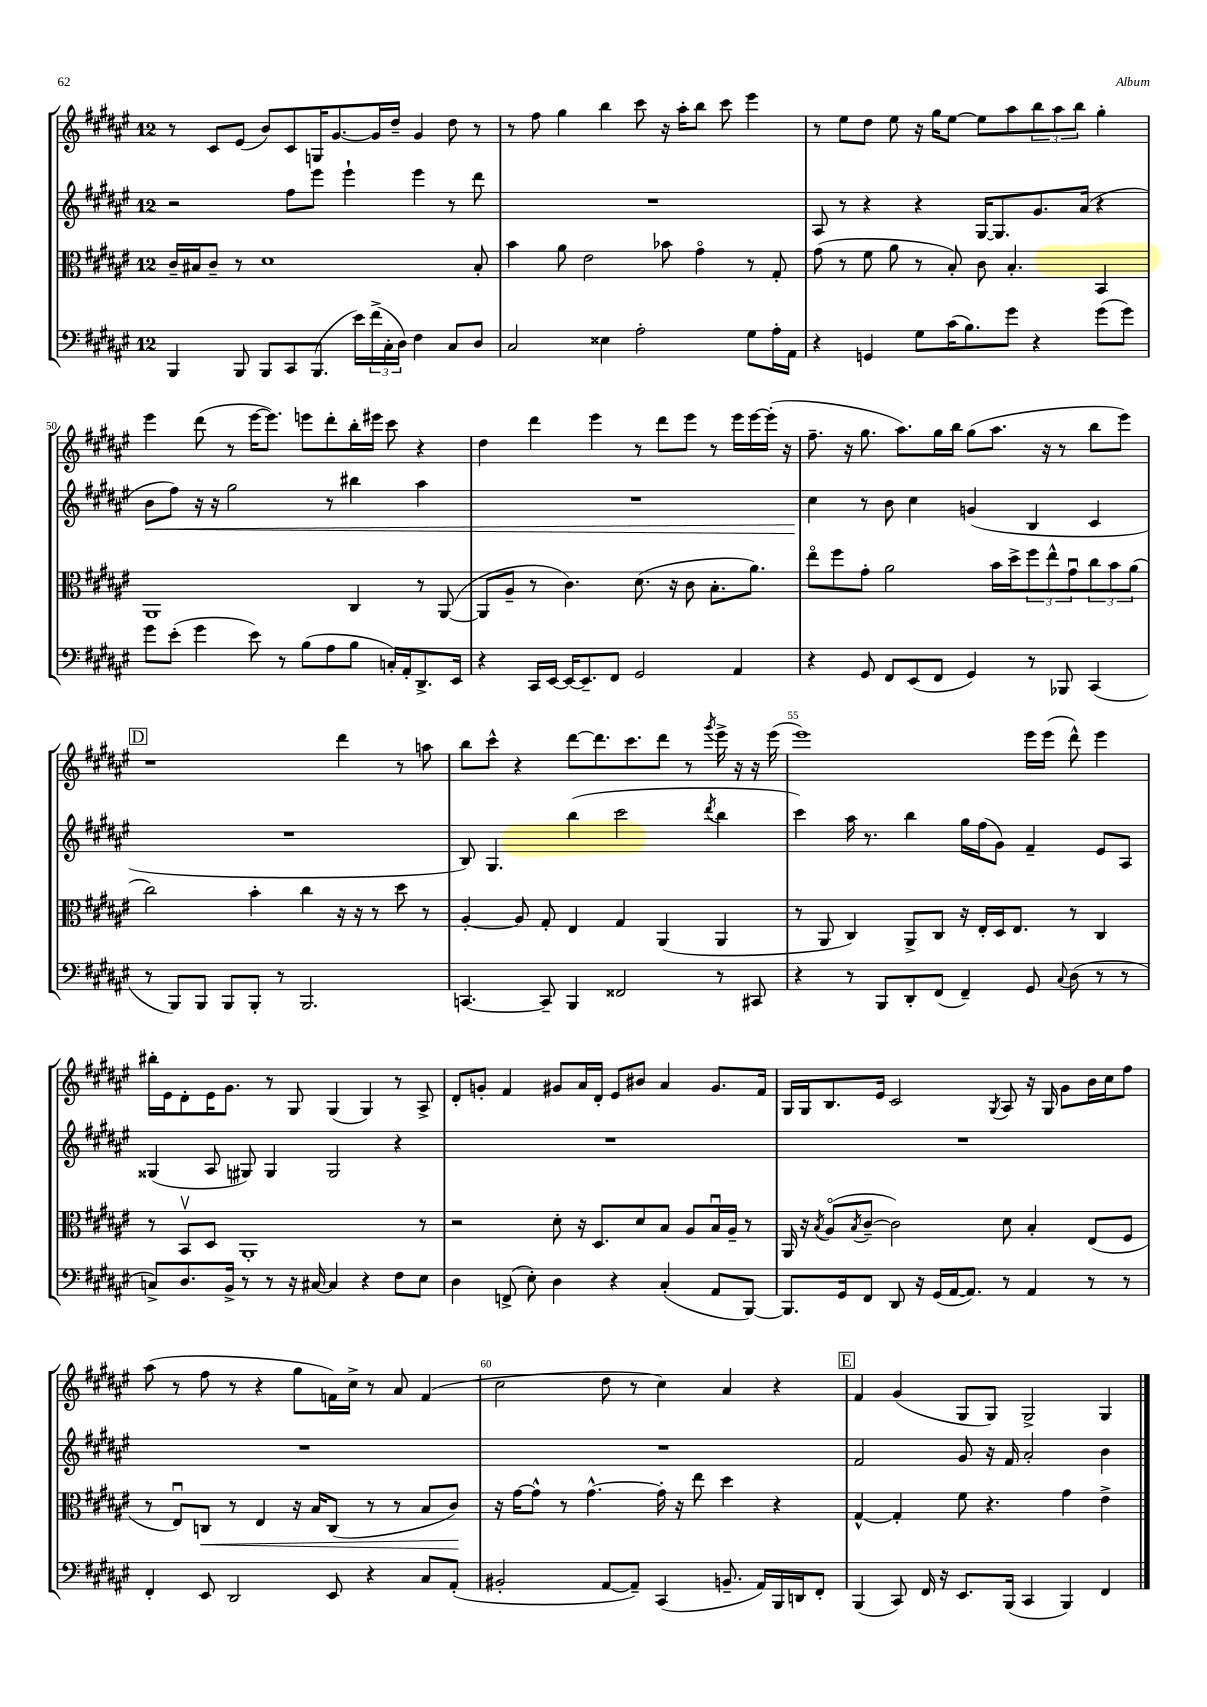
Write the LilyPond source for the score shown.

<<
\new StaffGroup <<
\new Staff = "s0" {
    \clef treble \key fis \major \once \override Staff.TimeSignature.style = #'single-digit \time 12/8
    r8 cis'8 eis'8( b'8) cis'8 g16 gis'8.~ gis'16 dis''16-- gis'4 dis''8 r8 |
    r8 fis''8 gis''4 b''4 cis'''8 r16 ais''16-. b''8 cis'''8 eis'''4 |
    r8 eis''8 dis''8 eis''8 r16 gis''16 eis''8~ eis''8 ais''8 \tuplet 3/2 { b''8 ais''8 b''8 } gis''4-. |
    eis'''4 dis'''8( r8 eis'''16~ eis'''8.) e'''8 dis'''8-. b''16-. eis'''16 cis'''8 r4 |
    dis''4 dis'''4 eis'''4 r8 dis'''8 eis'''8 r8 eis'''16 eis'''16~ eis'''16-.( r16 |
    fis''8.-- r16 gis''8. ais''8.) gis''16 b''16 gis''8( ais''8. r16 r8 b''8 eis'''8) |
    \mark \markup { \box "D" } r1 dis'''4 r8 a''8 |
    b''8 cis'''8-^ r4 dis'''8~ dis'''8. cis'''8. dis'''8 r8 \acciaccatura { gis'''8 } eis'''16-> r16 r16 eis'''16( |
    eis'''1) eis'''16 eis'''16( dis'''8-^) eis'''4 |
    bis''16-. eis'16 dis'8-. eis'16 gis'8. r8 gis8 gis4( gis4) r8 ais8-> |
    dis'8-. g'8-. fis'4 gis'8 ais'16 dis'16-. eis'8 bis'8 ais'4 gis'8. fis'16 |
    gis16 gis16 b8. eis'16 cis'2 \acciaccatura { gis8 } ais8 r16 gis16 gis'8 b'16 cis''16 fis''8 |
    ais''8( r8 fis''8 r8 r4 gis''8 f'16) cis''16-> r8 ais'8 f'4( |
    cis''2 dis''8 r8 cis''4) ais'4 r4 |
    \mark \markup { \box "E" } fis'4 gis'4( gis8 gis8) gis2-> gis4 \bar "|." |
}
\new Staff = "s1" {
    \clef treble \key fis \major \once \override Staff.TimeSignature.style = #'single-digit \time 12/8
    r2 fis''8 eis'''8 eis'''4-! eis'''4 r8 dis'''8 |
    R1. |
    ais8 r8 r4 r4 gis16~ gis8. gis'8. ais'16( r4 |
    b'8\< fis''8) r16 r16 gis''2 r8 bis''4 ais''4 |
    R1. |
    cis''4\! r8 b'8 cis''4 g'4( b4 cis'4 |
    \mark \markup { \box "D" } R1. |
    b8) gis4. b''4( cis'''2 \acciaccatura { dis'''8 } b''4 |
    cis'''4) ais''16 r8. b''4 gis''16 fis''16( gis'8) fis'4-- eis'8 ais8 |
    gisis4( ais8 gis8) gis4 gis2 r4 |
    R1. |
    R1. |
    R1. |
    R1. |
    \mark \markup { \box "E" } fis'2 gis'8 r16 fis'16 ais'2-. b'4 \bar "|." |
}
\new Staff = "s2" {
    \clef alto \key fis \major \once \override Staff.TimeSignature.style = #'single-digit \time 12/8
    cis'16-- bis16 cis'8-- r8 dis'1 bis8-. |
    b'4 ais'8 eis'2 bes'8 gis'4\flageolet r8 gis8-. |
    gis'8( r8 fis'8 ais'8 r8 b8-.) cis'8 b4.-. b,4 |
    ais,1 cis4 r8 ais,8~( |
    ais,8 ais8-- r8 cis'4.) dis'8.( r16 cis'8 b8.-. ais'8.) |
    eis''8\flageolet fis''8 gis'8-. ais'2 b'16 dis''16-> \tuplet 3/2 { fis''8 eis''8-^ gis'8\downbow } \tuplet 3/2 { cis''8 b'8 ais'8( } |
    \mark \markup { \box "D" } cis''2) b'4-. cis''4 r16 r16 r8 dis''8 r8 |
    ais4~-. ais8 gis8-. eis4 gis4 ais,4( ais,4 |
    r8 ais,8 cis4) ais,8-> cis8 r16 eis16-. dis16 eis8. r8 cis4 |
    r8 b,8\upbow dis8 ais,1-. r8 |
    r2 dis'8-. r16 dis8. dis'8 b8 ais8 b16\downbow ais16-- r8 |
    ais,16 r16 \acciaccatura { b8 } ais8\flageolet( \acciaccatura { b8 } cis'8~-- cis'2) dis'8 b4-. eis8( fis8 |
    r8 eis8\downbow) c8\< r8 eis4 r16 b16 c8( r8 r8 b8 cis'8\!) |
    r16 gis'16~ gis'8-^ r8 gis'4.~-^ gis'16-. r16 eis''8 dis''4 r4 |
    \mark \markup { \box "E" } gis4~-^ gis4-. fis'8 r4. gis'4 eis'4-> \bar "|." |
}
\new Staff = "s3" {
    \clef bass \key fis \major \once \override Staff.TimeSignature.style = #'single-digit \time 12/8
    b,,4 b,,8 b,,8 cis,8 b,,8.( eis'16) \tuplet 3/2 { fis'16->( cis16-. dis16) } fis4 cis8 dis8 |
    cis2 eisis4 ais2-. gis8 ais16-. ais,16 |
    r4 g,4 gis8 cis'16( b8.) gis'8 r4 gis'8( gis'8) |
    gis'8 eis'8-.( gis'4 eis'8) r8 b8( ais8 b8 c16-.) ais,16-. dis,8.-> eis,16 |
    r4 cis,16 eis,16~ eis,16~ eis,8.-- fis,8 gis,2 ais,4 |
    r4 gis,8 fis,8 eis,8( fis,8 gis,4) r8 bes,,8 cis,4( |
    \mark \markup { \box "D" } r8 b,,8) b,,8 b,,8 b,,8-. r8 b,,2. |
    c,4.~ c,8-- b,,4 fisis,2 r8 cis,8 |
    r4 r8 b,,8 dis,8-. fis,8( fis,4--) gis,8 \appoggiatura { cis8 } dis8( r8 r8 |
    c8->) dis8. b,16-> r8 r8 r16 cis16~ cis4 r4 fis8 eis8 |
    dis4 f,8->( eis8-.) dis4 r4 cis4-.( ais,8 b,,8~) |
    b,,8. gis,16 fis,8 dis,8 r16 gis,16( ais,16~ ais,8.) r8 ais,4 r8 r8 |
    fis,4-. eis,8 dis,2 eis,8 r4 cis8 ais,8-.( |
    bis,2-. ais,8~ ais,8--) cis,4( b,8.-- ais,16) b,,16 d,16 fis,8-. |
    \mark \markup { \box "E" } b,,4( cis,8) fis,16 r16 eis,8. b,,16( cis,4 b,,4) fis,4 \bar "|." |
}
>>
>>
\layout { \context { \Score currentBarNumber = #47 \override BarNumber.break-visibility = ##(#f #t #t) barNumberVisibility = #(every-nth-bar-number-visible 5) } }
